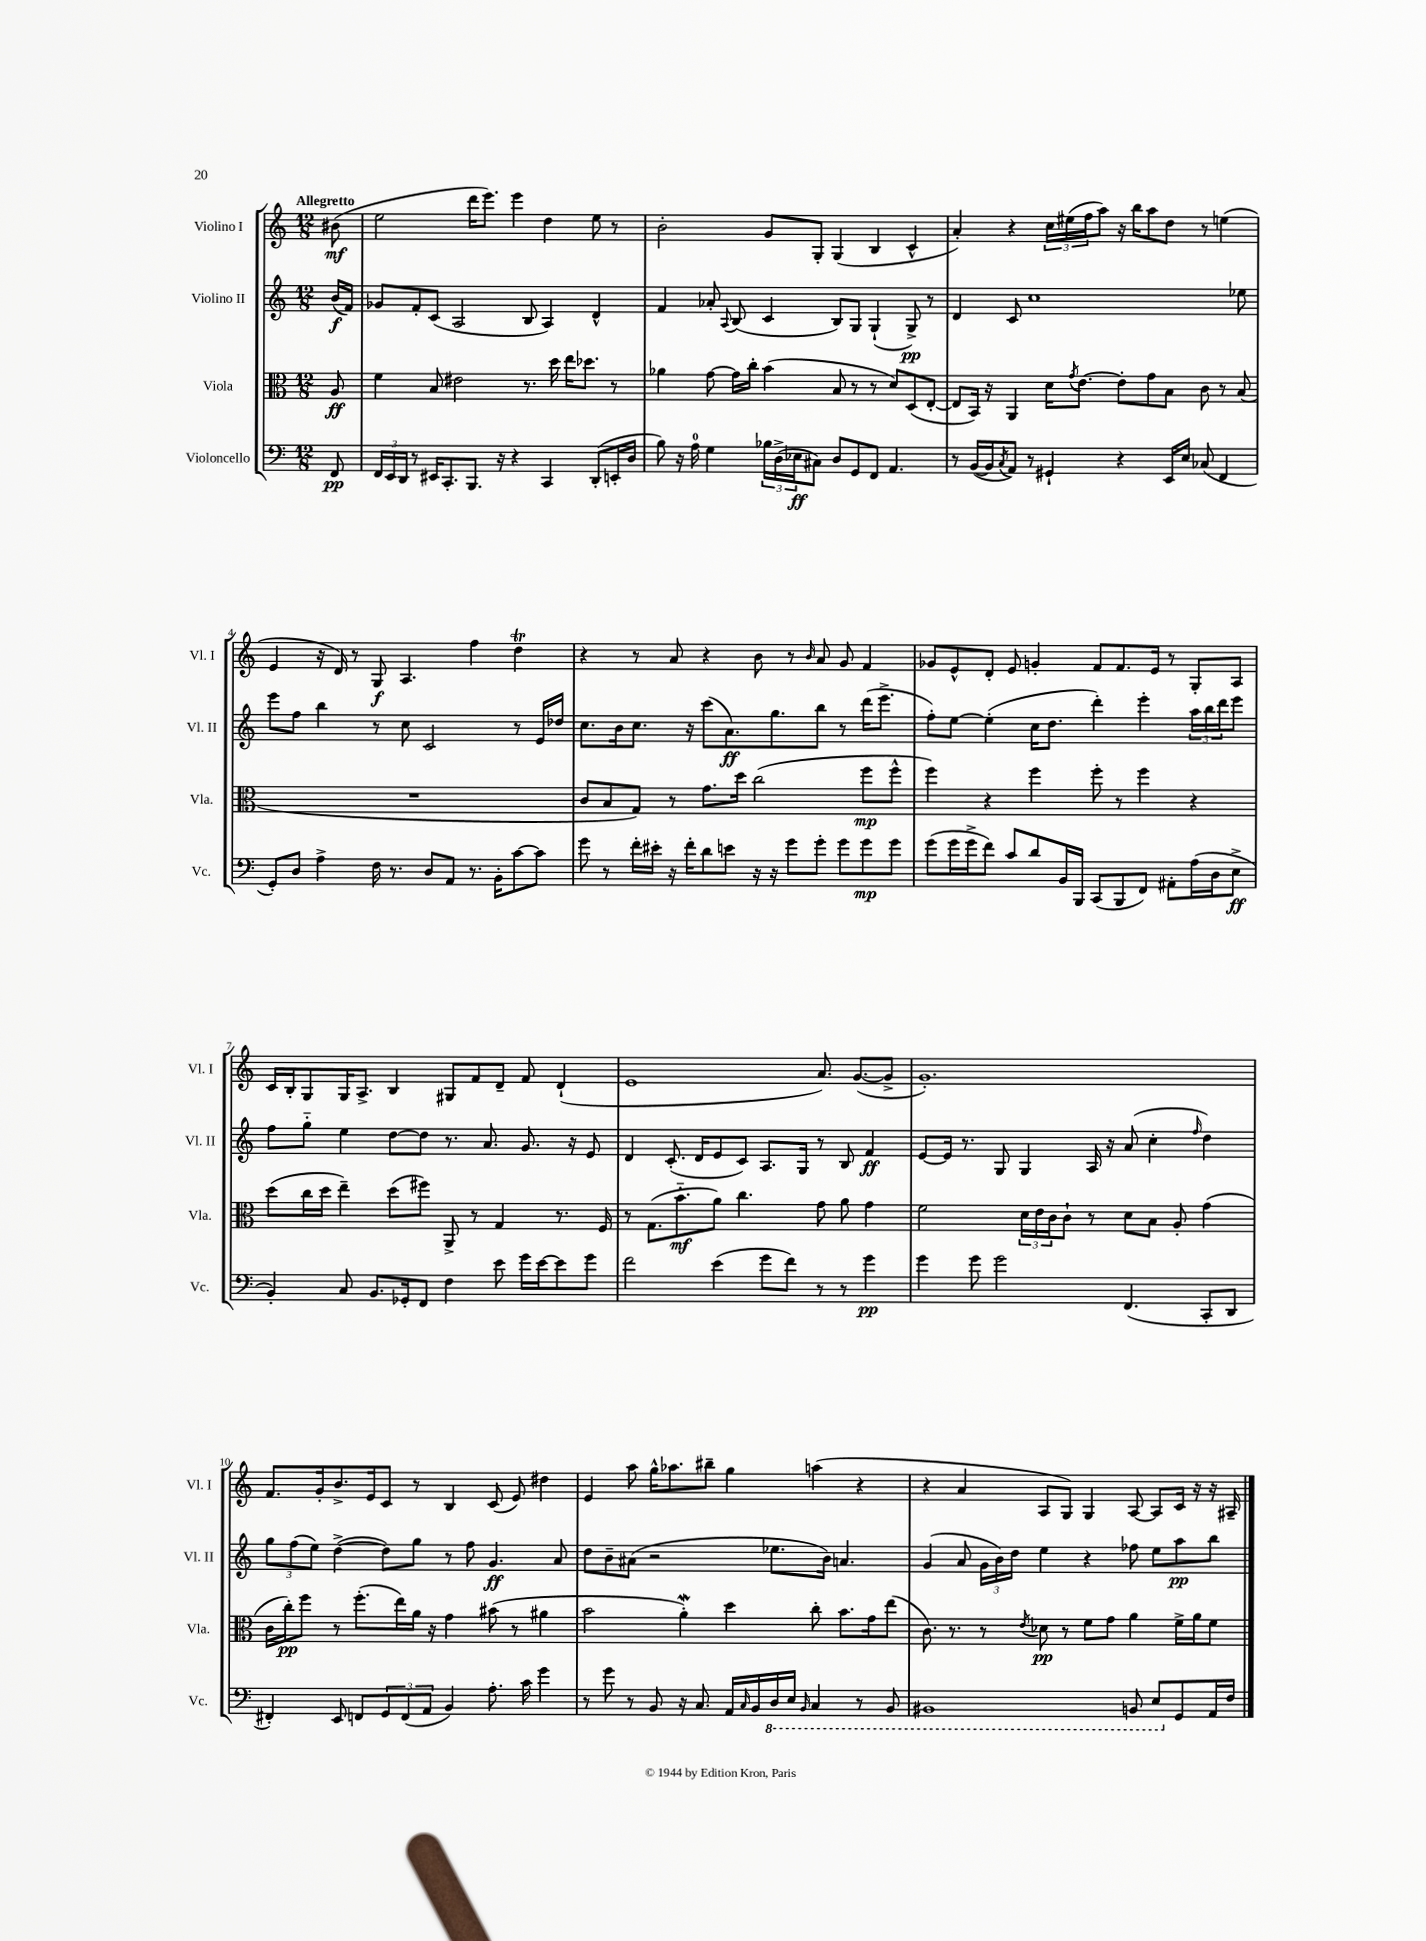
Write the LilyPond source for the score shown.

<<
\new StaffGroup <<
\new Staff = "s0" \with { instrumentName = "Violino I" shortInstrumentName = "Vl. I" } {
    \clef treble \key c \major \numericTimeSignature \time 12/8 \partial 8 \tempo "Allegretto"
    bis'8\mf( |
    e''2 d'''16 e'''8.) e'''4 d''4 e''8 r8 |
    b'2-. g'8 g8-. g4( b4 c'4-^ |
    a'4-.) r4 \tuplet 3/2 { c''16 eis''16( f''16 } a''8) r16 b''16 a''8 d''8 r8 e''4( |
    e'4 r16 d'16) r8 g8\f a4. f''4 d''4\trill |
    r4 r8 a'8 r4 b'8 r8 \grace { b'16 } a'8 g'8 f'4 |
    ges'8 e'8-^ d'8-. e'8 g'4-. f'8 f'8. e'16 r8 g8-. a8 |
    c'16 b16-. g8 g16 a8.-> b4 gis8 f'8 d'8-- f'8 d'4-!( |
    e'1 a'8.) g'8.~( g'8-> |
    g'1.-.) |
    f'8. g'16-. b'8.-> e'16 c'8 r8 b4 c'8( e'8) dis''4 |
    e'4 a''8 g''16-^ aes''8. bis''8-- g''4 a''4( r4 |
    r4 a'4 a8 g8) g4 a8~ a8 c'16 r16 r16 ais16-- \bar "|." |
}
\new Staff = "s1" \with { instrumentName = "Violino II" shortInstrumentName = "Vl. II" } {
    \clef treble \key c \major \numericTimeSignature \time 12/8 \partial 8
    b'16\f( f'16) |
    ges'8 f'8-. c'8( a2 b8 a4) d'4-^ |
    f'4 aes'8-. \appoggiatura { a8 } b8( c'4 b8) g8 g4-!( g8->\pp) r8 |
    d'4 c'8 c''1 ees''8 |
    e'''8 f''8 b''4 r8 c''8 c'2 r8 e'16 des''16 |
    c''8. b'16 c''8. r16 c'''8( a'8.\ff) g''8. b''8 r8 d'''16( e'''8.-> |
    f''8-.) e''8~ e''4-.( c''16 d''8. d'''4-.) e'''4-. \tuplet 3/2 { a''16 b''16 d'''16 } e'''8 |
    f''8 g''8-_ e''4 d''8~ d''8 r8. a'8. g'8. r16 e'8 |
    d'4 c'8.-.( d'16 e'8 c'8) a8. g16 r8 b8 f'4\ff |
    e'8~ e'16 r8. g8 g4 a16 r16 a'8( c''4-. \grace { f''16 } d''4) |
    \tuplet 3/2 { g''8 f''8( e''8) } d''4~->( d''8) g''8 r8 f''8 g'4.\ff a'8 |
    d''8 b'8-- ais'8( r2 ees''8. b'16) a'4. |
    g'4( a'8 \tuplet 3/2 { g'16 b'16) d''16 } e''4 r4 fes''8 e''8 a''8\pp b''8 \bar "|." |
}
\new Staff = "s2" \with { instrumentName = "Viola" shortInstrumentName = "Vla." } {
    \clef alto \key c \major \numericTimeSignature \time 12/8 \partial 8
    a8\ff |
    f'4 b8 eis'2 r8. d''16 e''16 des''8. r8 |
    aes'4 g'8~ g'16 c''16-. b'4( b8 r8 r8 d'8) d8( e8~-. |
    e8 b,16) r16 a,4 d'16 \acciaccatura { g'8 } e'8.~ e'8-. g'8 b8 c'8 r8 b8( |
    R1. |
    c'8 b8 g8) r8 g'8. d''16 c''2( f''8\mp f''8-^ |
    f''4) r4 f''4 f''8-. r8 f''4 r4 |
    d''8( c''16 d''16 e''4--) d''8( fis''8) a,8-> r8 g4 r8. f16 |
    r8 g8.( b'8.-_\mf a'8) c''4. g'8 a'8 g'4 |
    f'2 \tuplet 3/2 { d'16 e'16 c'16 } c'8-! r8 d'8 b8 a8-. g'4( |
    c'16 c''16-.\pp) f''8 r8 f''8.-.( e''16) a'16 r16 g'4 bis'8( r8 ais'4 |
    b'2 a'4-.\mordent) d''4 c''8-. b'8. g'16 e''8( |
    c'8.) r8. r8 \acciaccatura { e'8 } des'8\pp r8 f'8 g'8 a'4 f'16-> a'16 f'8 \bar "|." |
}
\new Staff = "s3" \with { instrumentName = "Violoncello" shortInstrumentName = "Vc." } {
    \clef bass \key c \major \numericTimeSignature \time 12/8 \partial 8
    f,8\pp |
    \tuplet 3/2 { f,16 e,16 d,16 } r8 eis,16 c,8.-. b,,8. r16 r4 c,4 d,8-.( e,16-. d16 |
    b8) r16 a16-0 g4 \tuplet 3/2 { bes16 d16->( ees16\ff } cis8) d8 g,8 f,8 a,4. |
    r8 b,16~( b,16 \acciaccatura { c8 } a,8) r8 gis,4-! r4 e,16 e16 ces8( f,4 |
    g,8-.) d8 a4-> f16 r8. d8 a,8 r8. b,16-. c'8~ c'8 |
    g'8 r8 f'16-. eis'16-. r16 f'16-. d'8 e'8 r16 r16 g'8 g'8-. g'8 g'8\mp g'8 |
    g'8( g'16 g'16-> f'8) c'8 d'8 b,16 b,,16 c,8( b,,8 f,8) ais,8-. a16( d16 e8->\ff |
    b,4-.) c8 b,8. ges,16-. f,8 f4 e'8 g'16 e'16~ e'8 g'8 |
    f'2 e'4( g'8 f'8) r8 r8 g'4\pp |
    g'4 g'8 g'2 f,4.( c,8-. d,8 |
    fis,4-.) e,8 f,8 \tuplet 3/2 { g,8 f,8( a,8 } b,4) a8.-. c'16 g'4 |
    r8 g'8 r8 b,8 r16 c8. a,16 \grace { c16 } b,16 \ottava #-1 d,16 e,16 \grace { b,,16 } c,4 r8 b,,8 |
    bis,,1 b,,8 e,8 \ottava #0 g,8 a,16 f16 \bar "|." |
}
>>
>>
